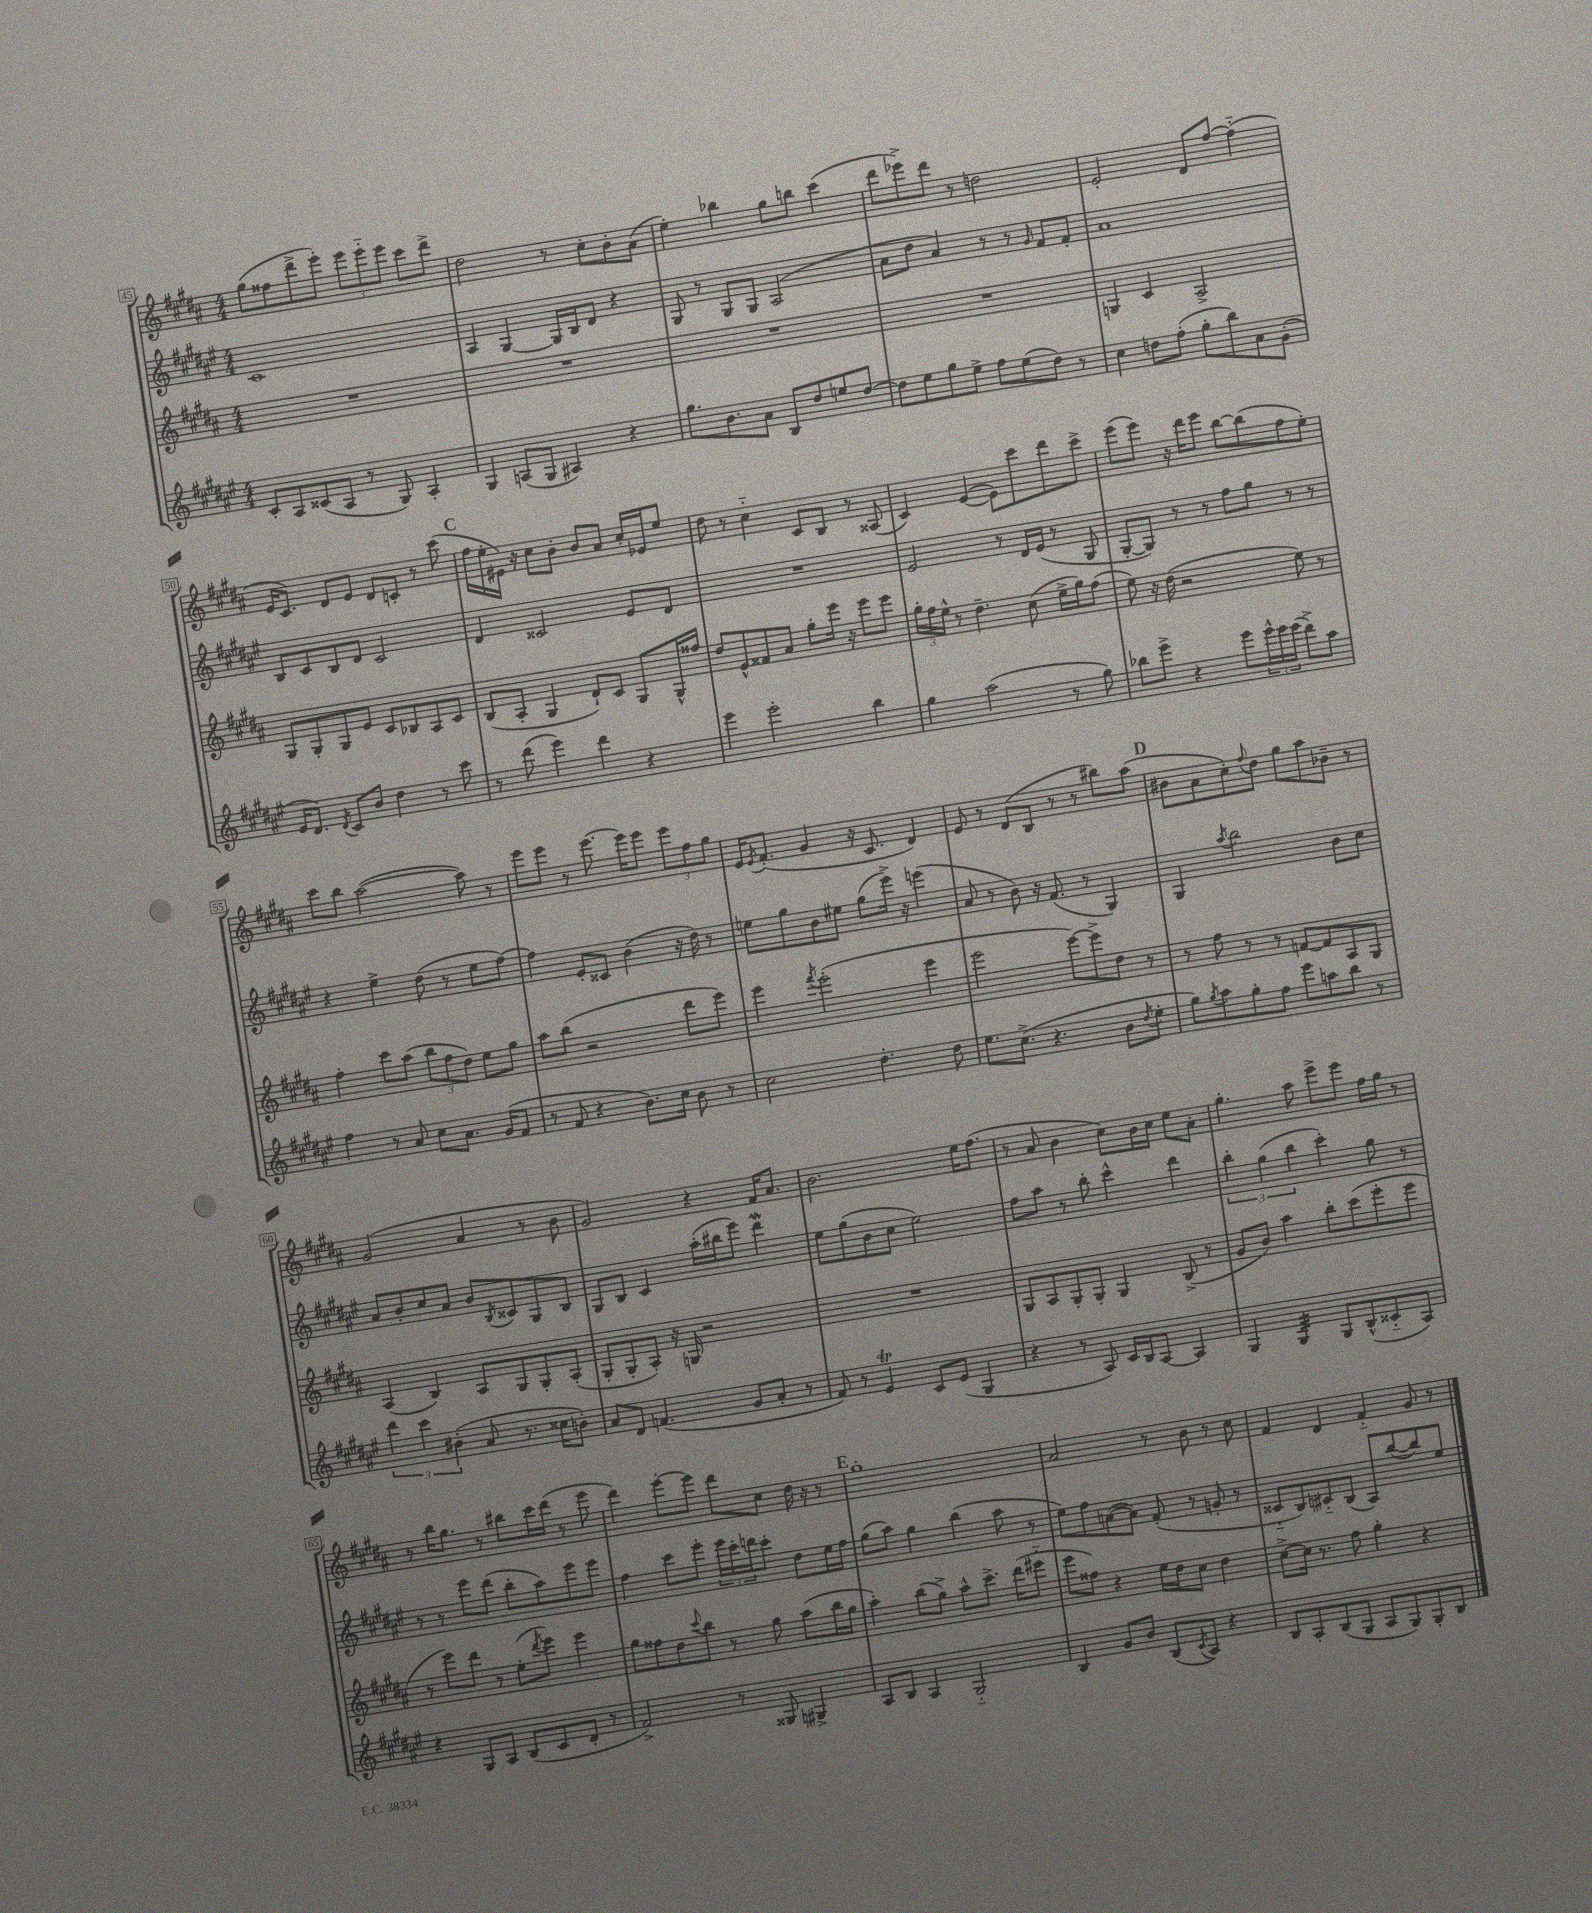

**kern	**kern	**kern	**kern
*staff4	*staff3	*staff2	*staff1
*clefG2	*clefG2	*clefG2	*clefG2
*k[f#c#g#d#a#e#]	*k[f#c#g#d#a#]	*k[f#c#g#d#a#e#]	*k[f#c#g#d#a#]
*M4/4	*M4/4	*M4/4	*M4/4
8c#'	1r	1c#	(8gg#
8A#	.	.	8ff##
(8c##	.	.	8ddd#^
8A#	.	.	8eee')
8r	.	.	12eee
.	.	.	12eee'~
8G#)	.	.	.
.	.	.	12eee
4A#'	.	.	8ccc#
.	.	.	8ddd#^
=	=	=	=
4G#	1r	4A#	2dd#
(8A	.	[4G#	.
8G#	.	.	.
4A#)	.	16G#]	8r
.	.	16B	.
.	.	8d#	8cc#'
4r	.	4r	8b'
.	.	.	(8a#
=	=	=	=
8.gg#	1r	8G#	4ee')
.	.	8r	.
8.b	.	.	.
.	.	8G#	4bb-
8a#	.	8G#	.
8B	.	(2A#	8gg#
8dd#	.	.	8bb
8ee	.	.	(4ccc#
[8dd#	.	.	.
=	=	=	=
8dd#]	1r	8a#	8ddd#
8ee#	.	8dd#	8eee-^)
8gg#	.	4a#)	8ddd#
8ee#^	.	.	8r
8ff#	.	8r	2dd
(8ee#	.	8r	.
.	.	16qqg#	.
8dd#)	.	8f#	.
8r	.	8f#'	.
=	=	=	=
4cc#	4G	1a#	2e'
8dd	4c#	.	.
(8ff#'	.	.	.
8gg#'	2A#^	.	8d#
8bb)	.	.	[8ff#
8a#	.	.	(4ff#'~]
(8g#'	.	.	.
=	=	=	=
16e#	8G#	8B	16e
8.d#)	.	.	8.c#)
.	8G#'	8c#	.
8qd#	.	.	.
8c#	8G#	8B	8d#
8b	8e	8d#	8e
4dd#	8c#	2c#	8d#
.	8B-	.	8c'
8r	8A#	.	8r
8ccc#	8c#	.	(8ccc#
=	=	=	=
8r	(8B	4d#	16ff#
.	.	.	16ee'
(8ddd#	8A#'	.	16e#)
.	.	.	16r
4eee#)	4G#	2c##	8cc#
.	.	.	8b'
4ddd#	8d#`)	.	8b
.	8c#	.	8a#
4r	8G#	8e#	16cc#'
.	.	.	16e-
.	16G#^^	8d#	8ee
.	16ff##	.	.
=	=	=	=
4eee#	8dd#	1r	8dd#
.	8e^^	.	8r
2eee#'	8f##	.	4cc#'~
.	8a#	.	.
.	8gg#'	.	8c#
.	16eee	.	8B
.	16r	.	.
4bb	8eee	.	8r
.	8eee	.	(8A##
=	=	=	=
4gg#	24gg#'	2e#	4c#)
.	24ff#	.	.
.	24ee^^	.	.
.	8r	.	.
(2aa#	4.dd#~	.	([4e
.	.	8r	8e])
.	(8cc#	16d#	8ccc#
.	.	(16e#	.
8r	16ee^	8r	8ddd#
.	16gg#)	.	.
8gg#)	(8ff#	8G#	8ccc#^
=	=	=	=
8bb-	8ee)	[8G#'	(8eee
8eee#^	16r	8G#])	8eee)
.	(16dd#	.	.
4r	2r	8r	16r
.	.	.	16ddd#
.	.	8r	8eee
8eee#	.	8ff#	[8bb
24eee#^^	.	8gg#	(8bb]
24eee#	.	.	.
(24eee#	.	.	.
8ddd#^)	8ee)	8r	8ff#
8aa#	8r	8r	8ee')
=	=	=	=
4ff#	4ff#'	4r	8ccc#
.	.	.	8bb
8r	8ccc#	4ee#^	([2aa#
8a#	(8aa#	.	.
8cc#	12bb	(8dd#	.
.	12ff#	.	.
8.a#	.	8r	.
.	12dd#)	.	.
.	8ee	8ee#	8aa#])
(16g#	.	.	.
8f#	8gg#	[8ff#)	8r
=	=	=	=
8r	8aa#	4ff#]	8eee
8f#	(8bb	.	8eee
4r	2r	8e#'	8r
.	.	8c##	[8.eee
8.b)	.	(4b	.
.	.	.	16eee]
.	.	.	8eee
16cc#	.	.	.
8b	8ddd#	16r	12eee
.	.	16dd#)	.
.	.	.	12ff#
8r	8eee)	8r	.
.	.	.	12gg#
=	=	=	=
2cc#	4eee	8ee	16e
.	.	.	8qe
.	.	.	(8.f#'
.	.	8gg#	.
.	8qfff#	.	.
.	(2eee'	8b	4g#
.	.	8ee#	.
4.dd#'	.	(8gg#	16r
.	.	.	8.c#
.	.	16eee#^)	.
.	.	16r	.
.	4eee	(4eee	4d#)
8dd#	.	.	.
=	=	=	=
8.ee#	2eee	8a#	8e
.	.	8r	8r
(8.cc#^	.	.	.
.	.	8b)	(8d#
4.r	.	16r	8B
.	.	(8.f#	.
.	[8eee)	.	8r
.	8eee^]	8r	8r
8b	8dd#	4G#)	8bb#)
8qdd#	.	.	.
8ee#'	8r	.	(8aa#
=	=	=	=
8gg#)	8r	4G#	8b#
8qgg#	.	.	.
8aa#	8ff#	.	8a#
.	.	8qaa#	.
8gg#'	8r	2bb	8cc#')
.	.	.	8qqff#
8ff#	8r	.	8dd#
8eee#	[8f	.	8gg#
8aa	8f]	.	8aa#
8bb	8A#	8b	8b-~
8r	8G#	8cc#	8r
=	=	=	=
6ddd#	(4A#	8a#	(2g#
.	.	8b'	.
6ccc#	.	.	.
.	4B)	8cc#	.
(6b#'	.	.	.
.	.	8a#	.
8a#	8A#	8b	4a#
.	.	8qB	.
8.r	8G#	8c##	.
.	8G#'	8G#	8r
16cc##	.	.	.
8b')	(8A#'	8B	8b
=	=	=	=
8a#	8G#'	8G#	2g#)
8d#	8G#'	8B	.
(4.f	8A#')	4c#	.
.	16r	.	.
.	16G	.	.
.	2r	(16aa#'	4r
.	.	16bb#	.
8g#	.	8eee#)	.
8a#'	.	4ddd#	16f#
.	.	.	8.a#
8r	.	.	.
=	=	=	=
8f#)	1r	8ee#	2.b
8r	.	(8gg#	.
4e#	.	8b	.
.	.	8cc#	.
8c#	.	2ee#)	.
(8e#	.	.	.
4G#	.	.	16ee
.	.	.	(8.ff#
=	=	=	=
4r	8G#	8ff#	8r
.	8A#	8aa#	8a#
8r	8G#'	8r	4b
8A#)	8G#'	8bb'	.
16c#	4G#	4ccc#^^	8cc#)
16B	.	.	.
[8A#	.	.	16b
.	.	.	16cc#
4A#]	(8B^	4ddd#	8ee
.	8r	.	8a#'
=	=	=	=
4G#	8g#	6bb'	4.gg#'
.	8b)	.	.
.	.	(6gg#	.
4G#	4aa#	.	.
.	.	6bb	.
.	.	.	8aa#
8G#	8bb'	4ccc#')	8eee^
(8B^^	(8ccc#	.	8eee
8c##'~	8eee'	8gg#	16ff#
.	.	.	16gg#
8A#)	8eee	8r	8r
=	=	=	=
4r	8r	8r	8r
.	8eee)	8r	16bb
.	.	.	8.gg#
8G#	8ddd#	8eee#	.
8A#	8r	(8ddd#	8r
(8B	(8ee'	8bb'	8bb#
.	8qddd#	.	.
8c#	8eee)	8aa#)	16ccc#
.	.	.	(16ddd#
8d#'	4eee	8eee#	8r
8r	.	8eee#	8eee
=	=	=	=
2f#^)	8gg#	4ff#	4ddd#)
.	8ff##	.	.
.	8dd#	8ccc#	[8eee'
.	8qqccc#	.	.
.	8bb	8eee#'	8eee]
8r	8r	24eee#	8ddd#
.	.	24ccc#'	.
.	.	24ddd	.
8G##	8gg#	8ccc#'	8cc#
4G#^	(8aa#	8dd#	16dd#
.	.	.	16r
.	16bb	16ee#	8r
.	16gg#	16ff#	.
=	=	=	=
8A#	4aa#')	(8gg#	1gg#'
8B	.	8aa#)	.
4A#	(8bb	4gg#	.
.	8gg#^)	.	.
2G#'~	8aa#^^	(4bb	.
.	8.ccc#^	.	.
.	.	8aa#	.
.	(16ddd#	.	.
.	8eee#'~	8r	.
=	=	=	=
4B	8eee	8ee#)	2a#
.	8ff##)	8ff#	.
8g#	4r	([8a	.
8b	.	8a])	.
(8B	16ee	(8f#'	8r
.	16dd#	.	.
8qc#	.	.	.
8A#)	8cc#	8r	8b
4r	4dd#	8g'	8r
.	.	8r	8cc#
=	=	=	=
8B	[8cc#^	8c##'~	4f#
8A#'	16cc#]	8B)	.
.	8.r	.	.
(8B	.	8c#'~	4d#
8G#	8ff#	(8B	.
8A#	4gg#'	8A#)	4f#'~
8G#)	.	([8bb	.
8G#'	4r	8bb])	8g#
8B	.	8ee#	8r
==	==	==	==
*-	*-	*-	*-
